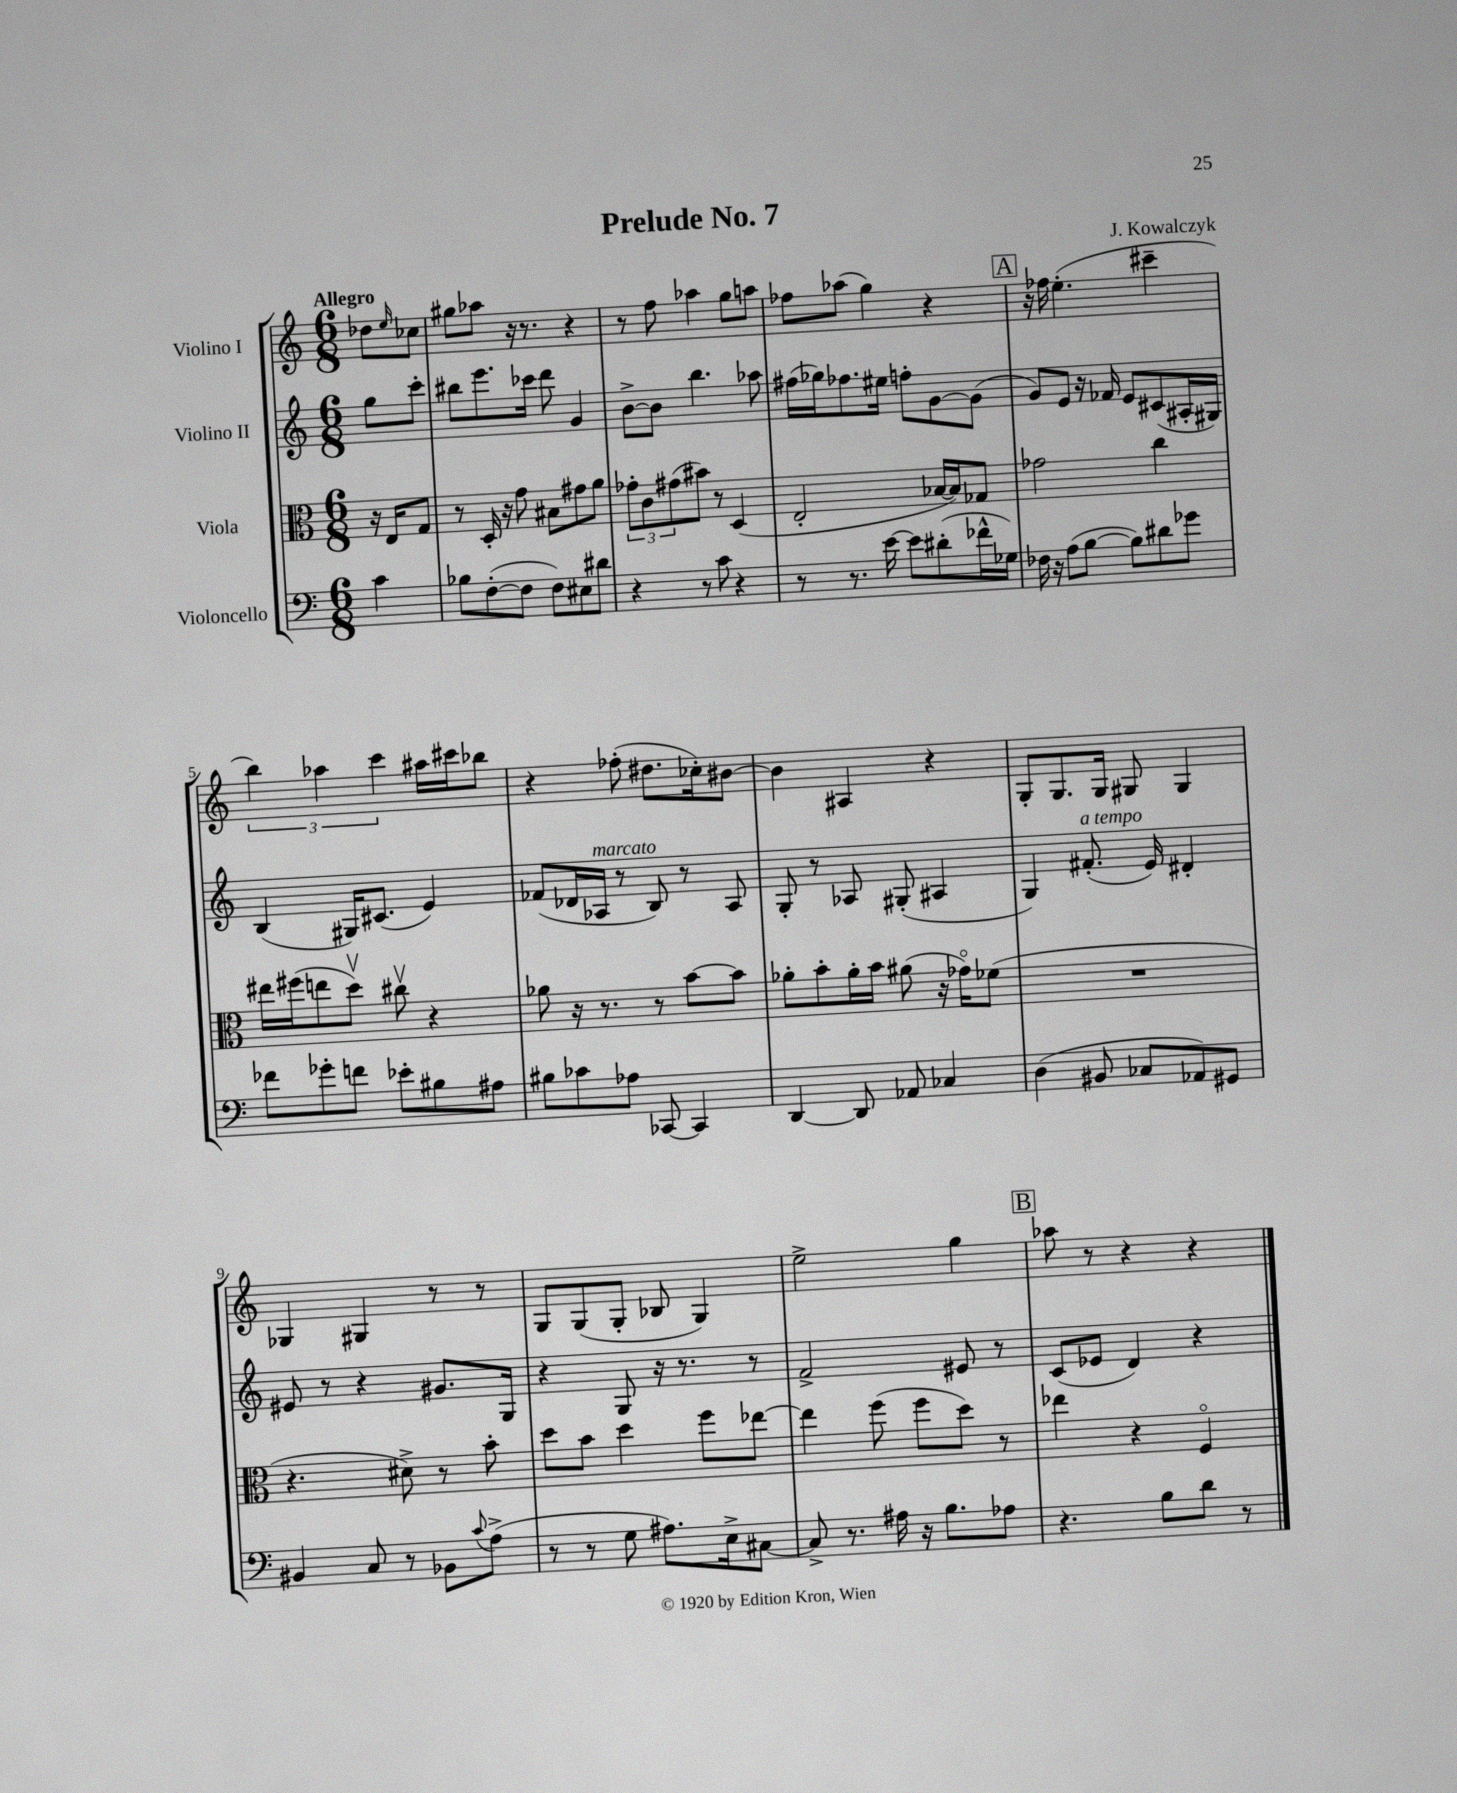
\header { title = "Prelude No. 7" composer = "J. Kowalczyk" }
<<
\new StaffGroup <<
\new Staff = "s0" \with { instrumentName = "Violino I" } {
    \clef treble \key c \major \numericTimeSignature \time 6/8 \partial 4 \tempo "Allegro"
    des''8 \grace { e''16 } ces''8 |
    gis''8 aes''8 r16 r8. r4 |
    r8 f''8 aes''4 g''8 a''8 |
    fes''8 aes''8( g''4) r4 |
    \mark \markup { \box "A" } r16 fes''16 e''4.-.( cis'''4-- |
    \tuplet 3/2 { b''4) aes''4 c'''4 } ais''16 cis'''16 bes''8 |
    r4 fes''8-.( dis''8. ces''16-.) bis'8~ |
    bis'4 ais4 r4 |
    g8-. g8. g16 gis8 gis4 |
    ges4 gis4 r8 r8 |
    g8 g8( g8-. bes8 g4) |
    e''2-> g''4 |
    \mark \markup { \box "B" } aes''8 r8 r4 r4 \bar "|." |
}
\new Staff = "s1" \with { instrumentName = "Violino II" } {
    \clef treble \key c \major \numericTimeSignature \time 6/8 \partial 4
    g''8 c'''8-. |
    bis''8 e'''8. ces'''16 d'''8 g'4 |
    b'8~-> b'8 b''4. aes''8 |
    fis''16( ges''16) fes''8. eis''16 f''8-. g'8~ g'8( |
    \mark \markup { \box "A" } g'8) e'8 r16 fes'16 e'8 cis'8( ais16-. gis16) |
    b4( gis16) cis'8.( e'4) |
    fes'8( des'16 aes16^\markup { \italic "marcato" } r8 b8) r8 aes8 |
    g8-. r8 aes8 gis8-.( ais4 |
    g4) fis'8.-.^\markup { \italic "a tempo" }( e'16) dis'4-. |
    eis'8 r8 r4 gis'8. g16 |
    r4 g8 r16 r8. r8 |
    f'2-> eis'8 r8 |
    \mark \markup { \box "B" } c'8( ees'8 d'4) r4 \bar "|." |
}
\new Staff = "s2" \with { instrumentName = "Viola" } {
    \clef alto \key c \major \numericTimeSignature \time 6/8 \partial 4
    r16 e16 g8 |
    r8 d16-. r16 g'8 bis8 gis'8 a'8 |
    \tuplet 3/2 { ges'8-. c'8 gis'8( } bis'8) r8 d4( |
    e2-. bes16~ bes16) ges8 |
    \mark \markup { \box "A" } ges'2 c''4 |
    eis''16 fis''16( e''8 d''8\upbow) cis''8\upbow r4 |
    aes'8 r16 r8. r8 b'8~ b'8 |
    aes'8-. b'8-. aes'16-. b'16 ais'8( r16 ges'16\flageolet) fes'8( |
    R2. |
    r4. dis'8->) r8 b'8-. |
    d''8 b'8 d''4 f''8 ees''8~ |
    ees''4 f''8( f''8 d''8) r8 |
    \mark \markup { \box "B" } ees''4 r4 f4\flageolet \bar "|." |
}
\new Staff = "s3" \with { instrumentName = "Violoncello" } {
    \clef bass \key c \major \numericTimeSignature \time 6/8 \partial 4
    c'4 |
    bes8 f8~-.( f8 f8) eis8 dis'8 |
    r4 r8 c'8 r4 |
    r8 r8. e'16~ e'8 dis'8-.( fes'16-^ ges16) |
    \mark \markup { \box "A" } fes16 r16 a8( b8~ b8) dis'8 ges'8 |
    fes'8 ges'8-. f'8 ees'8-. bis8 ais8 |
    bis8 ces'8 aes8 ces,8~ ces,4 |
    d,4~ d,8 aes,8 ces4 |
    d4( bis,8 ces8 aes,8) gis,8 |
    bis,4 c8 r8 bes,8 \appoggiatura { c'8 } a8->( |
    r8 r8 g8 ais8.) e16-> cis8~ |
    cis8-> r8. ais16 r16 b8. aes8 |
    \mark \markup { \box "B" } r4. b8 d'8 r8 \bar "|." |
}
>>
>>
